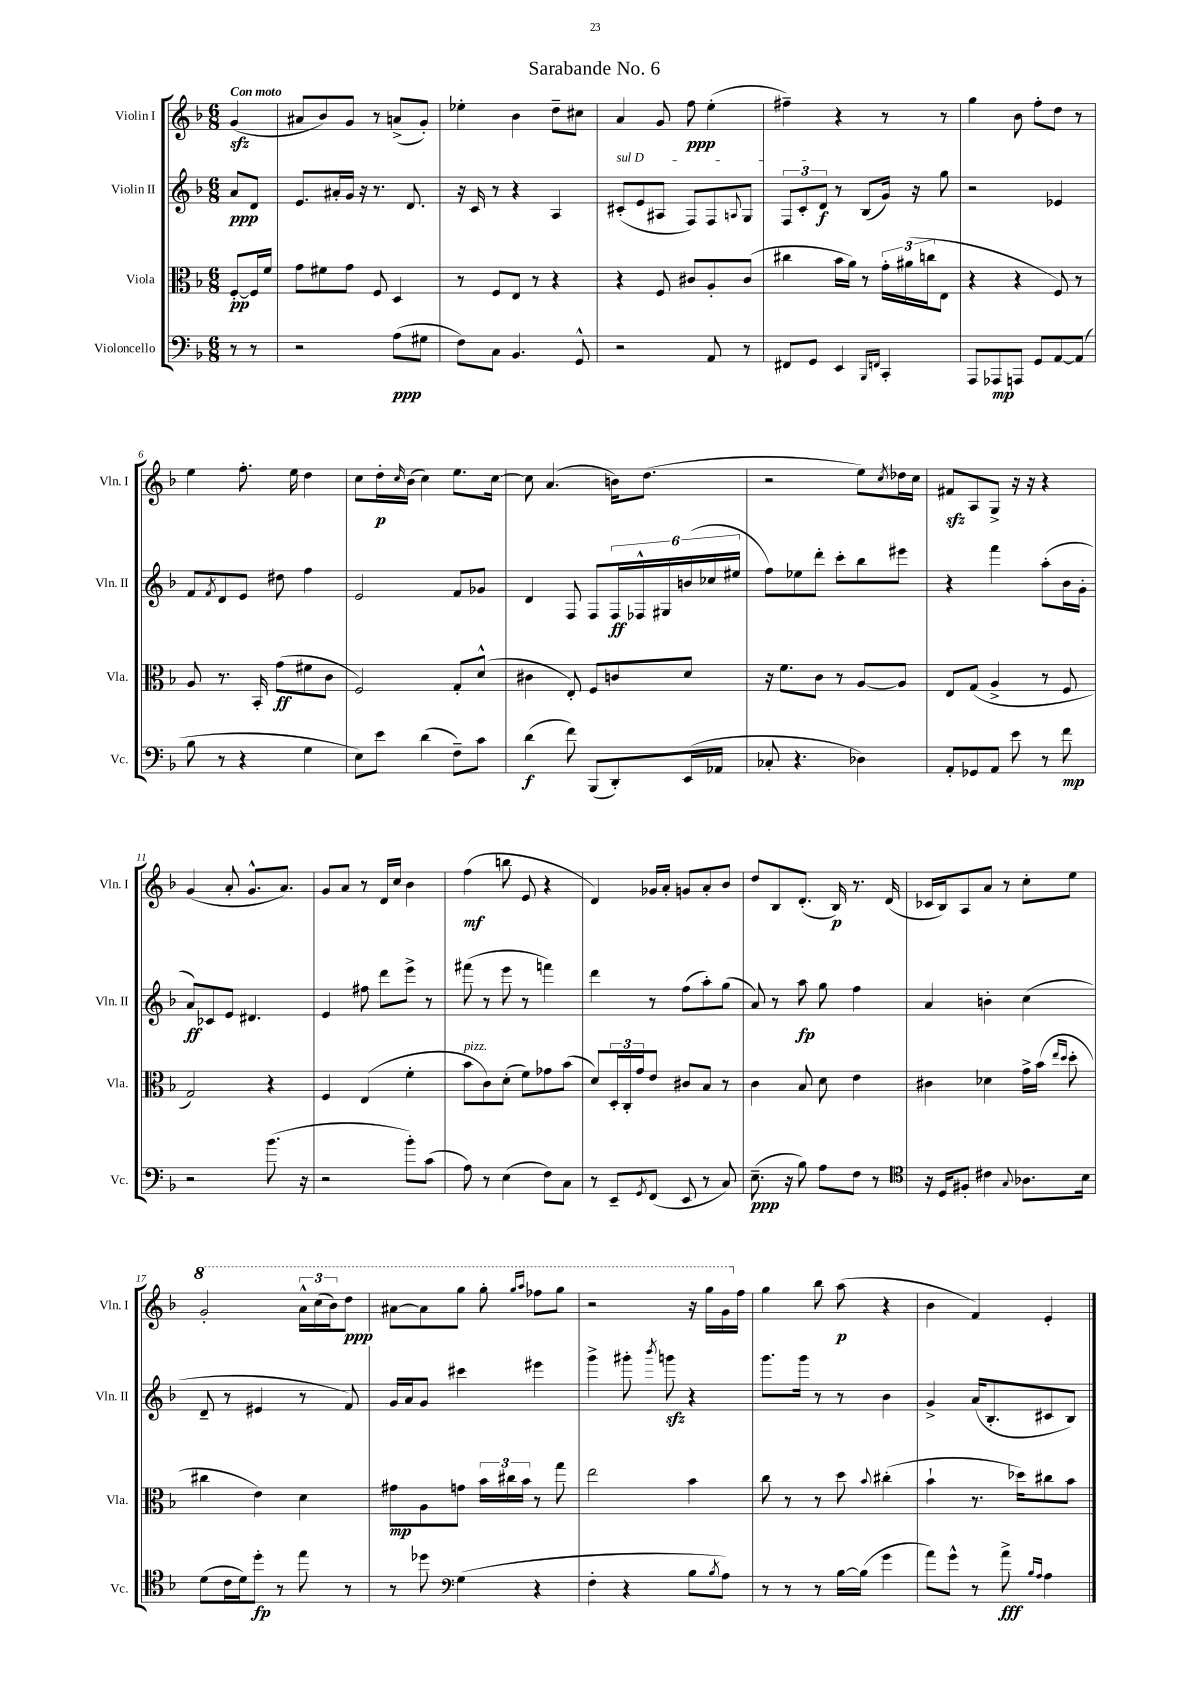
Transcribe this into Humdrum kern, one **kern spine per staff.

**kern	**kern	**kern	**kern
*staff4	*staff3	*staff2	*staff1
*clefF4	*clefC3	*clefG2	*clefG2
*k[b-]	*k[b-]	*k[b-]	*k[b-]
*M6/8	*M6/8	*M6/8	*M6/8
8r	[8F'/L	8a/L	(4g/
8r	16F/]L	8d/J	.
.	16f/JJ	.	.
=	=	=	=
2r	8g\L	8.e/L	8a#/L
.	8f#\	.	8b-/)
.	.	16a#'/L	.
.	8g\J	16g/JJ	8g/J
.	.	16r	.
.	8F/	8.r	8r
(8A\L	4D/	.	(8a^/L
.	.	8.d/	.
8G#\J	.	.	8g'/J)
=	=	=	=
8F\L)	8r	16r	4ee-'\
.	.	16c/	.
8C\J	8F/L	8r	.
4.BB-/	8E/J	4r	4b-\
.	8r	.	.
.	4r	4A/	8dd~\L
8GG^^/	.	.	8cc#\J
=	=	=	=
2r	4r	(8c#'/L	4a/
.	.	8e/	.
.	8F/	8A#/J	8g/
.	8c#/L	8F/L)	8ff\
8AA/	8A'/	8F/	(4ee'\
.	.	8qqA/	.
8r	(8c#/J	8G/J	.
=	=	=	=
8FF#/L	4cc#\	12F/L	4ff#~\)
.	.	12c'/	.
8GG/J	.	.	.
.	.	12d/J	.
4EE/	16b-\LL	8r	4r
.	16a\JJ)	.	.
.	8r	(8B-/L	.
16qqBBB-/LL	.	.	.
16qqFF/JJ	.	.	.
4CC'/	24g'\LL	16g/Jk)	8r
.	(24a#\	.	.
.	.	16r	.
.	24cc\J	.	.
.	8E\J	8gg\	8r
=	=	=	=
8AAA/L	4r	2r	4gg\
8AAA-/	.	.	.
8AAA/J	4r	.	8b-\
8GG/L	.	.	8ff'\L
[8AA/	8F/)	4e-/	8dd\J
(8AA/]J	8r	.	8r
=	=	=	=
8B-\	8A/	8f/L	4ee\
.	.	8qf/	.
8r	8.r	8d/	.
4r	.	8e/J	8.ff'\
.	16BB-'/	.	.
.	(8g\L	8dd#\	.
.	.	.	16ee\
4G\	8f#\	4ff\	4dd\
.	8c\J	.	.
=	=	=	=
8E\L)	2F/)	2e/	8cc\L
8e\J	.	.	16dd'\L
.	.	.	16qqcc/
.	.	.	(16b-\JJ
(4d\	.	.	4cc\)
8F~\L)	8G'/L	8f/L	8.ee\L
8c\J	(8d^^/J	8g-/J	.
.	.	.	[16cc\Jk
=	=	=	=
(4d\	4c#\	4d/	8cc\]
.	.	.	(4.a/
8f\)	8E'/)	8F/	.
(8BBB-/L	8F/L	8F/L	.
8DD'/)	8c/	24F/L	16b\LK)
.	.	24F-^^/	.
.	.	.	(8.dd\J
.	.	24G#/	.
(16EE/L	8d/J	(24b/	.
.	.	24cc-/	.
16AA-/JJ	.	.	.
.	.	24ee#/JJ	.
=	=	=	=
8C-'/	16r	8ff\L)	2r
.	8.f\L	.	.
4.r	.	8ee-\	.
.	8c\J	8ddd'\J	.
.	8r	8ccc'\L	.
4D-\)	[8A/L	8bb-\	8ee\L)
.	.	.	8qcc/
.	8A/]J	8eee#\J	16dd-\L
.	.	.	16cc\JJ
=	=	=	=
8AA'/L	8E/L	4r	8f#/L
8GG-/	(8G/J	.	8A/
8AA/J	4A^/	4fff\	8G^/J
8e\	.	.	16r
.	.	.	16r
8r	8r	(8aa'\L	4r
8f\	8F/	16b-\L	.
.	.	16g'\JJ	.
=	=	=	=
2r	2G/)	8a/L)	(4g/
.	.	8c-/	.
.	.	8e/J	8a'/
.	.	4.d#/	8.g^^/L
(8.b-\	4r	.	.
.	.	.	8.a/J)
16r	.	.	.
=	=	=	=
2r	4F/	4e/	8g/L
.	.	.	8a/J
.	(4E/	8ff#\	8r
.	.	8ddd\L	16d/LL
.	.	.	16cc/JJ
8b-'\L)	4f'\	8eee^\J	4b-\
(8c\J	.	8r	.
=	=	=	=
8A\)	8b-\L	(8fff#\	(4ff\
8r	8c\)	8r	.
(4E\	(8d'\J	8eee\	8bb\
.	8f\L)	8r	8e/
8F\L)	8g-\	4fff\)	4r
8C\J	(8b-\J	.	.
=	=	=	=
8r	8d/L)	4ddd\	4d/)
8EE~/L	24D'/L	.	.
.	24C'/	.	.
.	24g/J	.	.
8qGG/	.	.	.
(8FF/J	8e/J	8r	16g-/LL
.	.	.	16a'/JJ
8EE/	8c#/L	(8ff\L	8g/L
8r	8B-/J	8aa'\)	8a'/
8C/)	8r	(8gg\J	8b-/J
=	=	=	=
(8.E~\	4c\	8a/)	8dd/L
.	.	8r	8B-/
16r	.	.	.
8B-\)	8B-/	8aa\	(8.d'/J
8A\L	8d\	8gg\	.
.	.	.	16B-/)
8F\J	4e\	4ff\	8.r
8r	.	.	.
.	.	.	(16d/
=	=	=	=
*clefC4	*	*	*
16r	4c#\	4a/	16c-/LL
16D/LK	.	.	16B-/J)
8F#'/J	.	.	8A/
4c#\	4d-\	4b'\	8a/J
.	.	.	8r
8qqG/	.	.	.
8.A-\L	16g^\LL	(4cc\	8cc'\L
.	(16b-\JJ	.	.
.	16qqee/LL	.	.
.	16qqdd/JJ	.	.
.	8dd'\	.	8ee\J
16B-\Jk	.	.	.
=	=	=	=
(8d\L	4cc#\	8d~/	2gg'/
16c\L	.	8r	.
16d\J)	.	.	.
8dd'\J	4e\)	4e#/	.
8r	.	.	.
8ee\	4d\	8r	24aa^^\LL
.	.	.	(24ccc\
.	.	.	24bb-\J)
8r	.	8f/)	8ddd\J
=	=	=	=
8r	8g#\L	16g/LL	[8aa#\L
.	.	16a/J	.
8dd-\	8A\	8g/J	8aa#\]
*clefF4	*	*	*
(4G\	8g\J	4ccc#\	8ggg\J
.	24b-\LL	.	8ggg'\
.	24cc#\	.	.
.	24b-\JJ	.	.
.	.	.	16qqggg/LL
.	.	.	16qqaaa/JJ
4r	8r	4eee#\	8fff-\L
.	8gg\	.	8ggg\J
=	=	=	=
4F'\	2ee\	4ggg^\	2r
4r	.	8ggg#'\	.
.	.	8qbbb-/	.
.	.	8ggg\	.
8B-\L	4b-\	4r	16r
.	.	.	16ggg\LL
8qB-/	.	.	.
8A\J)	.	.	16gg\
.	.	.	16ff\JJ
=	=	=	=
8r	8cc\	8.ggg\L	4gg\
8r	8r	.	.
.	.	16ggg\Jk	.
8r	8r	8r	8bb-\
[16B-\LL	8dd\	8r	(8aa\
(16B-\]JJ	.	.	.
.	8qqb-/	.	.
4g\	(4cc#'\	4b-\	4r
=	=	=	=
8a\L)	4b-`\	4g^/	4b-\
8g^^\J	.	.	.
8r	8.r	(16a/LK	4f/)
.	.	8.B-'/	.
8a^\	.	.	.
.	16dd-\LK)	.	.
16qqB-/LL	.	.	.
16qqA/JJ	.	.	.
4A\	8cc#\	8c#/	4e'/
.	8b-\J	8B-/J)	.
==	==	==	==
*-	*-	*-	*-
